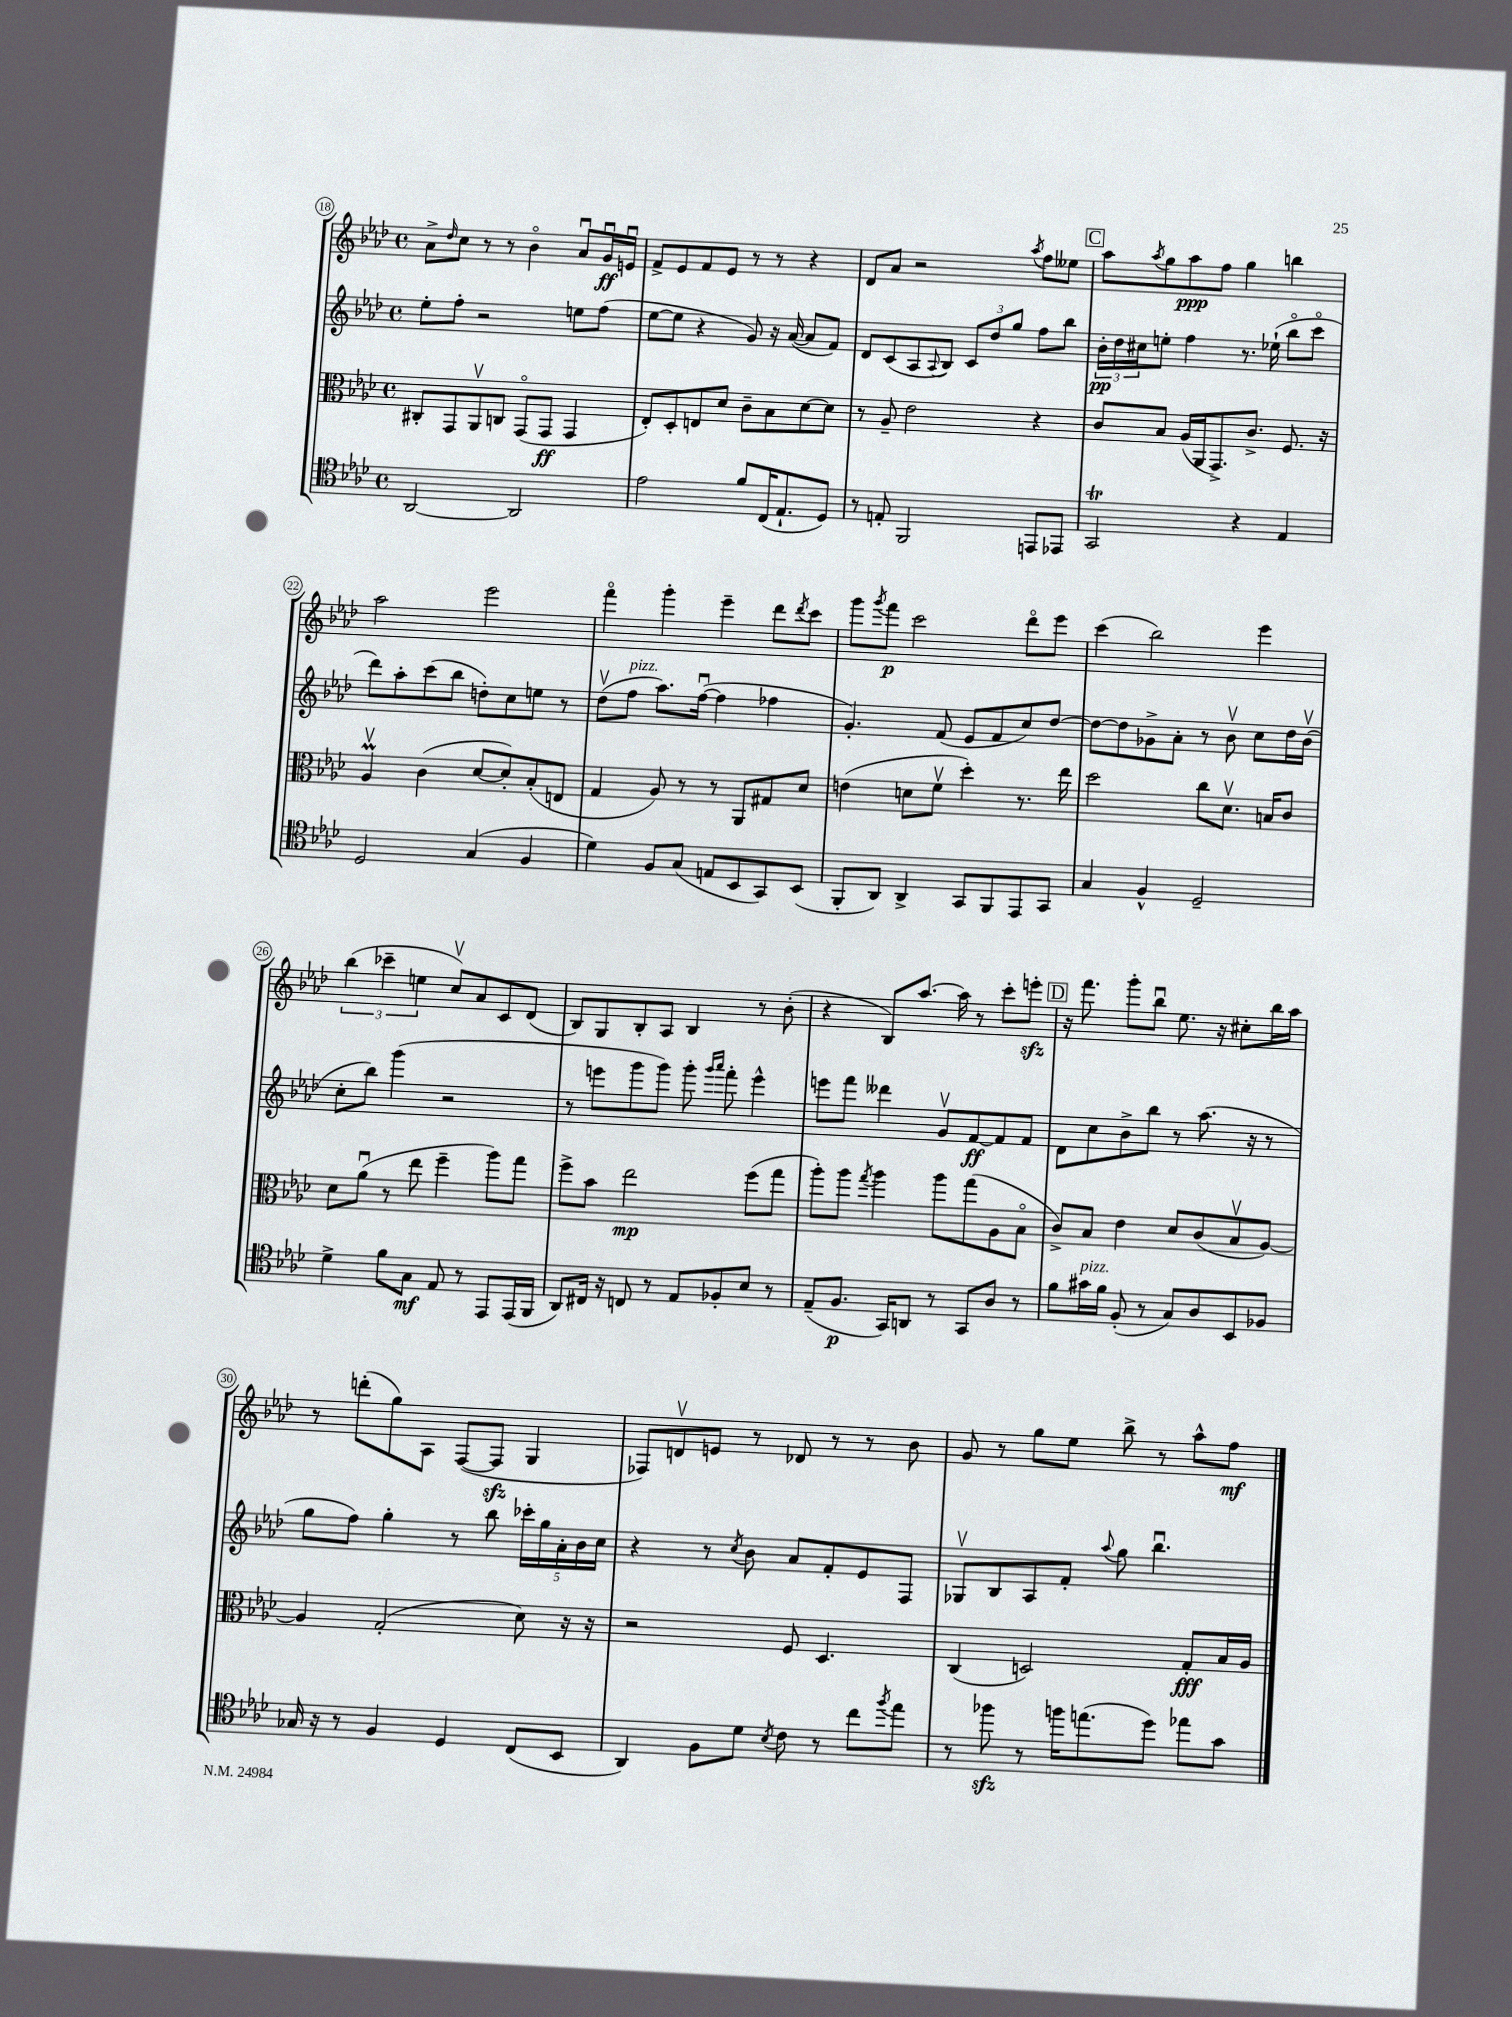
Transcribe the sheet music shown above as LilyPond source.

<<
\new StaffGroup <<
\new Staff = "s0" {
    \clef treble \key aes \major \defaultTimeSignature \time 4/4
    aes'8-> \grace { des''16 } c''8 r8 r8 bes'4\flageolet aes'8\downbow g'16\downbow\ff e'16\downbow |
    f'8-> ees'8 f'8 ees'8 r8 r8 r4 |
    des'8 aes'8 r2 \acciaccatura { aes''8 } f''8 eeses''8 |
    \mark \markup { \box "C" } aes''8 \acciaccatura { aes''8 } g''8 aes''8\ppp f''8 g''4 b''4 |
    aes''2 ees'''2 |
    f'''4\flageolet g'''4-. ees'''4-- des'''8 \acciaccatura { des'''8 } c'''8 |
    g'''8 \acciaccatura { g'''8 } f'''8\p c'''2 des'''8\flageolet ees'''8 |
    c'''4( bes''2) ees'''4 |
    \tuplet 3/2 { bes''4( ces'''4-- e''4 } c''8\upbow) aes'8 c'8 des'8( |
    bes8) g8 bes8-. aes8 bes4 r8 bes'8-.( |
    r4 bes8) aes''8.~ aes''16 r8 c'''8-. e'''8-.\sfz |
    \mark \markup { \box "D" } r16 f'''8. g'''8-. bes''8\downbow ees''8. r16 cis''8-. bes''16 aes''16 |
    r8 d'''8-.( g''8) aes8 f8~( f8\sfz g4 |
    fes8) d'8\upbow e'8 r8 des'8 r8 r8 bes'8 |
    g'8 r8 g''8 ees''8 bes''8-> r8 aes''8-^ f''8\mf \bar "|." |
}
\new Staff = "s1" {
    \clef treble \key aes \major \defaultTimeSignature \time 4/4
    ees''8-. f''8-. r2 e''8 f''8( |
    ees''8~ ees''8 r4 g'8) r16 aes'16~( aes'8 f'8) |
    des'8 c'8( aes8 \appoggiatura { aes8 } bes8) \tuplet 3/2 { c'8 des''8 g''8 } f''8 bes''8 |
    \mark \markup { \box "C" } \tuplet 3/2 { bes'16-.\pp des''16 cis''16 } e''8-. f''4 r8. ees''16-!( bes''8\flageolet c'''8\flageolet |
    des'''8) aes''8-. c'''8( bes''8 d''8-.) c''8 e''8 r8 |
    des''8\upbow( f''8^\markup { \italic "pizz." } aes''8.) f''16~\downbow( f''4 fes''4 |
    g'4.-.) f'8( ees'8 f'8 c''8) des''8~ |
    des''8~ des''8 ges'8-> aes'8-. r8 bes'8\upbow c''8 des''16 bes'16\upbow( |
    c''8-. bes''8) g'''4( r2 |
    r8 e'''8 g'''8 g'''8) g'''8-. \grace { g'''16 aes'''16 } f'''8-. e'''4-^ |
    e'''8 f'''8 deses'''4 g'8\upbow f'8~\ff f'8 f'8 |
    \mark \markup { \box "D" } des'8 c''8 bes'8-> bes''8 r8 aes''8.( r16 r8 |
    g''8 f''8) g''4-. r8 bes''8 \tuplet 5/4 { ces'''16-. g''16 aes'16-. bes'16 c''16 } |
    r4 r8 \acciaccatura { c''8 } bes'8 aes'8 f'8-. ees'8 f8 |
    ges8\upbow bes8 aes8 f'8-. \appoggiatura { aes''8 } g''8 bes''4.\downbow \bar "|." |
}
\new Staff = "s2" {
    \clef alto \key aes \major \defaultTimeSignature \time 4/4
    cis8-. g,8 aes,8\upbow c8 g,8\flageolet( g,8\ff g,4 |
    ees8-.) des8-. e8 des'8 c'8-- bes8 des'8~ des'8 |
    r8 aes8-- ees'2 r4 |
    \mark \markup { \box "C" } c'8 bes8 aes16( aes,16 g,8.->) c'8.-> f8. r16 |
    aes4\upbow\prall c'4( des'8~ des'8-.) bes8-.( e8 |
    g4 aes8) r8 r8 aes,8 gis8 des'8 |
    e'4( d'8 f'8\upbow des''4-.) r8. ees''16 |
    des''2 c''8 des'8.\upbow b16 c'8 |
    des'8 aes'8\downbow( r8 ees''8 f''4-- aes''8) g''8 |
    f''8-> bes'8 ees''2\mp f''8( g''8 |
    aes''8-.) aes''8 \acciaccatura { g''8 } aes''4 aes''8 g''8( aes8 bes8\flageolet |
    \mark \markup { \box "D" } c'8->) bes8 ees'4 des'8 c'8( bes8\upbow aes8~) |
    aes4 g2-.( des'8) r16 r16 |
    r2 f8 des4. |
    c4( d2) g8-.\fff bes16 aes16 \bar "|." |
}
\new Staff = "s3" {
    \clef tenor \key aes \major \defaultTimeSignature \time 4/4
    aes,2~ aes,2 |
    ees'2 f'8 c16( ees8.-! des8) |
    r8 e8-. f,2 e,8 ees,8 |
    \mark \markup { \box "C" } g,2\trill r4 ees4 |
    des2 g4( f4 |
    des'4) f8 g8( e8 bes,8 g,8) bes,8( |
    f,8-. aes,8) aes,4-> g,8 f,8 ees,8 g,8 |
    g4 f4-^ des2-- |
    des'4-> f'8 g8\mf ees8 r8 ees,8 ees,16( f,16 |
    aes,8) cis16 r16 c8 r8 ees8 fes8-. bes8 r8 |
    ees8--( f8.\p g,16) a,8 r8 g,8 aes8 r8 |
    \mark \markup { \box "D" } f'8 gis'16^\markup { \italic "pizz." } f'16 f8-.( r8 g8) aes8 bes,8 fes8 |
    ges16 r16 r8 f4 des4 c8( bes,8 |
    aes,4) f8 des'8 \acciaccatura { bes8 } c'8 r8 c''8 \acciaccatura { f''8 } ees''8 |
    r8 fes''8\sfz r8 f''16 e''8.( des''8) ees''8 g'8 \bar "|." |
}
>>
>>
\layout { \context { \Score currentBarNumber = #18 \override BarNumber.stencil = #(make-stencil-circler 0.1 0.3 ly:text-interface::print) } }
